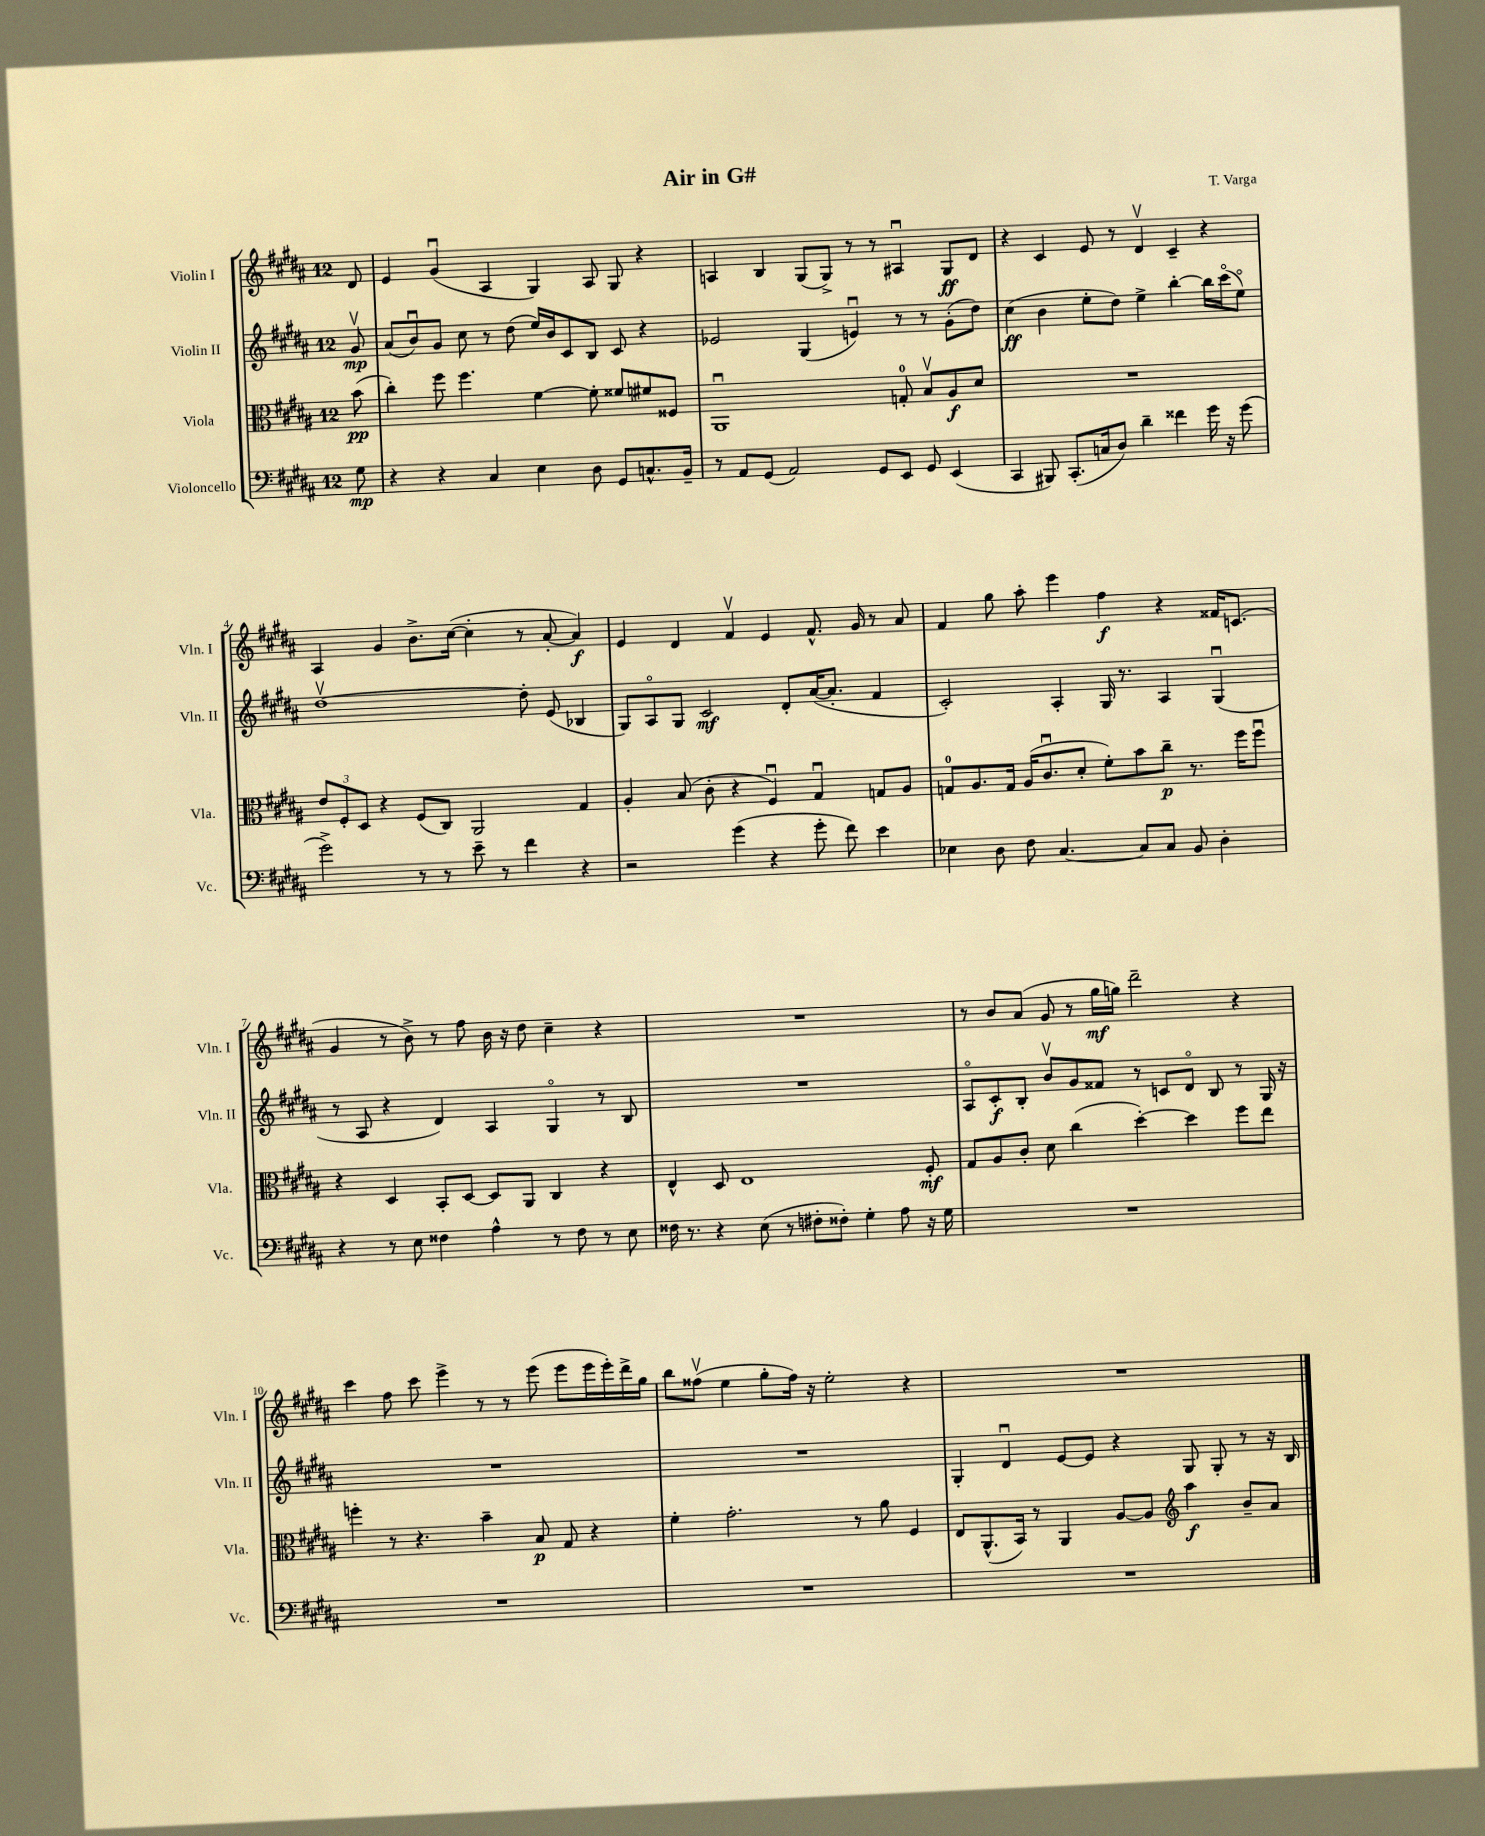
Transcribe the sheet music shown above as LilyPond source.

\header { title = "Air in G#" composer = "T. Varga" }
<<
\new StaffGroup <<
\new Staff = "s0" \with { instrumentName = "Violin I" shortInstrumentName = "Vln. I" } {
    \clef treble \key b \major \once \override Staff.TimeSignature.style = #'single-digit \time 12/8 \partial 8
    dis'8 |
    e'4 gis'4\downbow( ais4 gis4) ais8 gis8 r4 |
    a4 b4 gis8( gis8->) r8 r8 ais4\downbow gis8\ff dis'8 |
    r4 cis'4 e'8 r8 dis'4\upbow cis'4-- r4 |
    ais4 gis'4 b'8.-> cis''16~( cis''4-. r8 ais'8~-. ais'4\f) |
    e'4 dis'4 fis'4\upbow e'4 fis'8.-^ gis'16 r8 ais'8 |
    fis'4 gis''8 ais''8-. e'''4 fis''4\f r4 fisis'16 c'8.( |
    gis'4 r8 b'8->) r8 fis''8 b'16 r16 dis''8 cis''4-- r4 |
    R1. |
    r8 b'8 ais'8( gis'8 r8 gis''16\mf g''16) dis'''2-- r4 |
    cis'''4 fis''8 cis'''8 e'''4-> r8 r8 e'''8( e'''8 e'''16 e'''16-.) dis'''16-> gis''16 |
    b''8 fisis''8\upbow( e''4 gis''8-. fisis''16) r16 e''2-. r4 |
    R1. \bar "|." |
}
\new Staff = "s1" \with { instrumentName = "Violin II" shortInstrumentName = "Vln. II" } {
    \clef treble \key b \major \once \override Staff.TimeSignature.style = #'single-digit \time 12/8 \partial 8
    gis'8\upbow\mp |
    ais'8( b'8\downbow) gis'8 cis''8 r8 dis''8( e''16) b'16 cis'8 b8 cis'8 r4 |
    ees'2 gis4( e'4\downbow) r8 r8 gis'8-.( dis''8) |
    cis''4\ff( b'4 e''8-. dis''8) e''4-> b''4~-. b''16 cis'''16\flageolet( e''8\flageolet) |
    dis''1~\upbow dis''8-. e'8( bes4 |
    gis8) ais8\flageolet gis8 cis'2\mf dis'8-. ais'16~( ais'8.-. fis'4 |
    cis'2-.) ais4-. gis16 r8. ais4 gis4\downbow( |
    r8 ais8 r4 dis'4) ais4 gis4\flageolet r8 b8 |
    R1. |
    ais8\flageolet cis'8-.\f b8-. b'8\upbow gis'8 fisis'8 r8 c'8 dis'8\flageolet b8 r8 gis16 r16 |
    R1. |
    R1. |
    gis4-. dis'4\downbow e'8~ e'8 r4 gis8 gis8-. r8 r16 b16 \bar "|." |
}
\new Staff = "s2" \with { instrumentName = "Viola" shortInstrumentName = "Vla." } {
    \clef alto \key b \major \once \override Staff.TimeSignature.style = #'single-digit \time 12/8 \partial 8
    b'8\pp( |
    cis''4-.) fis''8 fis''4. fis'4~ fis'8-. fisis'8 fis'8 fisis8 |
    ais,1\downbow g8-0-. b8\upbow ais8\f dis'8 |
    R1. |
    \tuplet 3/2 { e'8 fis8-. dis8 } r4 fis8( cis8) ais,2 gis4 |
    ais4-. b8( cis'8-. r4 fis4\downbow) gis4\downbow g8 ais8 |
    g8-0 ais8. g16 ais16( cis'8.\downbow dis'8-. fis'8-.) b'8 cis''8--\p r8. fis''16 fis''8\downbow |
    r4 dis4 b,8-. dis8~ dis8 ais,8 cis4 r4 |
    e4-^ dis8 e1 fis8-.\mf |
    gis8 ais8 cis'8-. dis'8 cis''4( dis''4~-.) dis''4 fis''8 e''8 |
    f''4-. r8 r4. b'4-- b8\p gis8 r4 |
    fis'4-. gis'2.-. r8 ais'8 fis4 |
    e8 ais,8.-^( b,16) r8 ais,4 ais8~ ais8 \clef treble ais''4\f b'8-- ais'8 \bar "|." |
}
\new Staff = "s3" \with { instrumentName = "Violoncello" shortInstrumentName = "Vc." } {
    \clef bass \key b \major \once \override Staff.TimeSignature.style = #'single-digit \time 12/8 \partial 8
    gis8\mp |
    r4 r4 cis4 e4 dis8 gis,8 c8.-^ b,16-- |
    r8 ais,8 gis,8( ais,2) gis,8 e,8 gis,8 e,4( |
    cis,4 bis,,8) cis,8.-.( c16 dis8) dis'4-- fisis'4 gis'16 r16 gis'8( |
    gis'2->) r8 r8 e'8-- r8 fis'4 r4 |
    r2 gis'4( r4 gis'8-. fis'8) e'4 |
    ees4 dis8 fis8 cis4.~ cis8 cis8 b,8 dis4-. |
    r4 r8 e8 fisis4 ais4-^ r8 fisis8 r8 e8 |
    fisis16 r8. r4 e8( r8 fis8-. fisis8-.) gis4-. ais8 r16 gis16 |
    R1. |
    R1. |
    R1. |
    R1. \bar "|." |
}
>>
>>
